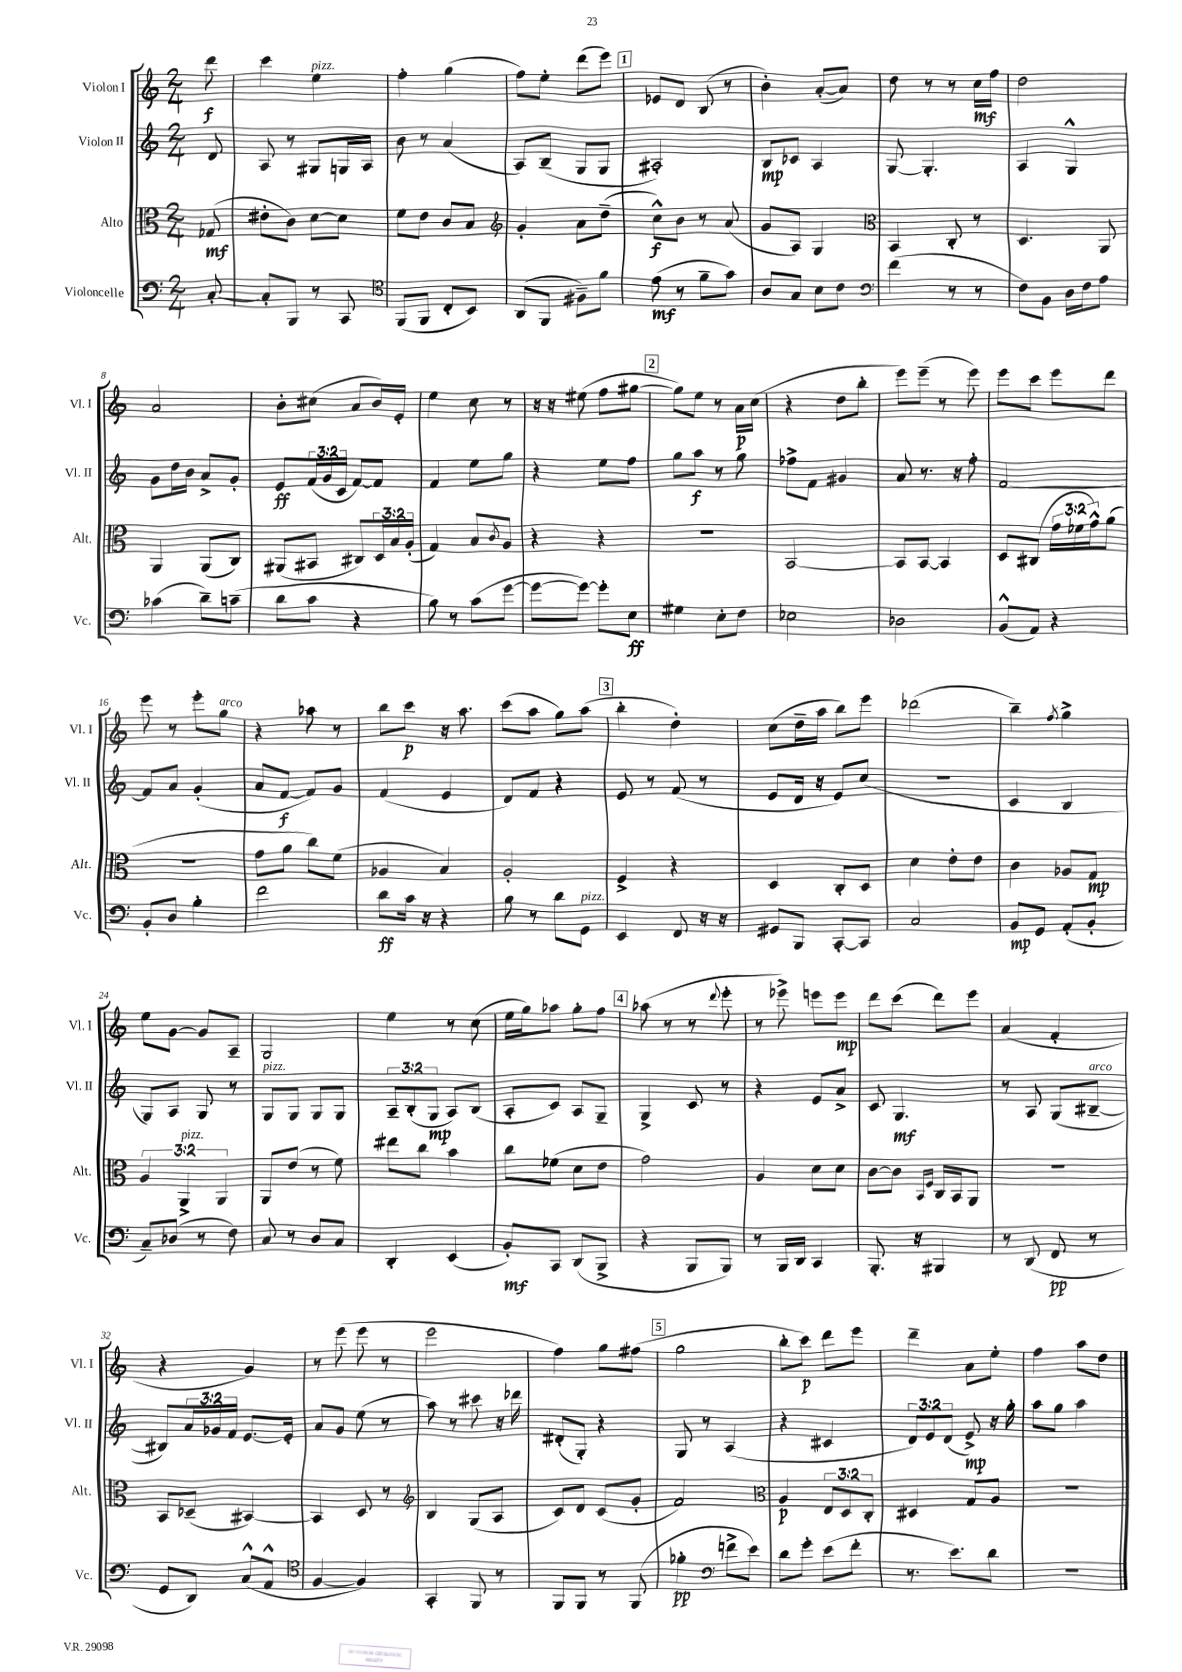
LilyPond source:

<<
\new StaffGroup <<
\new Staff = "s0" \with { instrumentName = "Violon I" shortInstrumentName = "Vl. I" } {
    \clef treble \key c \major \numericTimeSignature \time 2/4 \partial 8
    d'''8\f |
    c'''4 e''4^\markup { \italic "pizz." } |
    f''4-. g''4( |
    f''8) e''8-. d'''8( e'''8) |
    \mark \markup { \box "1" } ees'8 d'8 b8( r8 |
    b'4-.) a'8~-.( a'8) |
    d''8 r8 r8 c''16\mf f''16 |
    d''2 |
    a'2 |
    b'8-. cis''8( a'8 b'16) e'16-. |
    e''4 c''8 r8 |
    r16 r16 eis''8( f''8 gis''8~ |
    \mark \markup { \box "2" } gis''8) e''8 r8 a'16\p c''16( |
    r4 d''8 b''8-. |
    e'''8) e'''8--( r8 e'''8) |
    e'''8 c'''8 e'''8 d'''8 |
    e'''8 r8 e'''8-. g''8^\markup { \italic "arco" } |
    r4 aes''8 r8 |
    b''8 c'''8\p r16 a''8. |
    c'''8( a''8 g''8) a''8( |
    \mark \markup { \box "3" } b''4-. d''4-.) |
    c''8( d''16-- a''16 b''8) e'''8 |
    des'''2( |
    b''4--) \acciaccatura { f''8 } g''4-> |
    e''8 g'8~ g'8 a8-- |
    g2 |
    e''4 r8 c''8( |
    e''16 g''16) aes''8 g''8-. f''8 |
    \mark \markup { \box "4" } aes''8( r8 r8 \appoggiatura { d'''8 } e'''8-. |
    r8 ees'''8->) e'''8 e'''8\mp |
    d'''8 c'''8( d'''8) e'''8 |
    a'4( f'4-. |
    r4 g'4) |
    r8 e'''8( e'''8 r8 |
    e'''2 |
    f''4) g''8 fis''8( |
    \mark \markup { \box "5" } g''2 |
    b''8-. c'''8\p) d'''8 e'''8 |
    d'''4-- a'8 e''8-. |
    f''4 a''8 d''8 \bar "|." |
}
\new Staff = "s1" \with { instrumentName = "Violon II" shortInstrumentName = "Vl. II" } {
    \clef treble \key c \major \numericTimeSignature \time 2/4 \override Staff.TupletNumber.text = #tuplet-number::calc-fraction-text \partial 8
    d'8 |
    a8 r8 gis8 g16 a16 |
    b'8 r8 a'4( |
    a8) b8--( g8 g8 |
    \mark \markup { \box "1" } ais2-.) |
    b8\mp ces'8 a4 |
    g8~ g4.-. |
    a4 g4-^ |
    g'8 d''16 b'16 a'8-> g'8-. |
    e'8\ff \tuplet 3/2 { f'16( g'16 c'16 } f'8~) f'8 |
    f'4 e''8 g''8 |
    r4 e''8 f''8 |
    \mark \markup { \box "2" } g''8 a''8\f r8 g''8 |
    fes''8-> f'8 gis'4 |
    a'8 r8. r16 f''8-. |
    f'2~ |
    f'8 a'8 g'4-.( |
    a'8 f'8~\f f'8) g'8 |
    f'4( e'4 |
    d'8) f'8 r4 |
    \mark \markup { \box "3" } e'8 r8 f'8( r8 |
    e'8 d'16 r16 e'8) c''8( |
    r2 |
    c'4 b4 |
    g8) a8 g8 r8 |
    g8^\markup { \italic "pizz." } g8 g8 g8 |
    \tuplet 3/2 { a8-- b8-.( g8\mp } a8) b8( |
    a8-. c'8) a8 g8-- |
    \mark \markup { \box "4" } g4-> c'8 r8 |
    r4 e'8 a'8-> |
    c'8 g4.\mf |
    r8 a8 g8( bis8~--^\markup { \italic "arco" } |
    bis8) \tuplet 3/2 { a'16 ges'16 f'16 } e'8.~ e'16-. |
    a'8 g'8 e''8( r8 |
    a''8) r8 cis'''8 r16 des'''16 |
    dis'8-.( g8-.) r4 |
    \mark \markup { \box "5" } g8 r8 a4( |
    r4 cis'4 |
    \tuplet 3/2 { d'8) e'8 d'8( } e'8->\mp) r16 g''16-. |
    a''8 g''8 a''4 \bar "|." |
}
\new Staff = "s2" \with { instrumentName = "Alto" shortInstrumentName = "Alt." } {
    \clef alto \key c \major \numericTimeSignature \time 2/4 \override Staff.TupletNumber.text = #tuplet-number::calc-fraction-text \partial 8
    ges8\mf( |
    eis'8-. c'8) d'8~ d'8 |
    f'8 e'8 c'8 b8 |
    \clef treble g'4-. a'8 d''8--( |
    \mark \markup { \box "1" } c''8-^\f) b'8 r8 a'8( |
    g'8 a8) g4 |
    \clef alto b,4 c8-. r8 |
    d4. a,8 |
    a,4 a,8( c8) |
    ais,8( bis,8 cis8) \tuplet 3/2 { d16 b16 a16-.( } |
    g4) b8 \acciaccatura { c'8 } a8 |
    r4 r4 |
    \mark \markup { \box "2" } R2 |
    b,2~ |
    b,8 b,8~ b,4 |
    d8 cis8( \tuplet 3/2 { g'16 fes'16 g'16-^) } a'8( |
    r2 |
    g'8 a'8 c''8) f'8( |
    aes4 b4) |
    a2-. |
    \mark \markup { \box "3" } f4-> r4 |
    d4 c8-. d8 |
    d'4 e'8-. e'8 |
    c'4 aes8 g8\mp |
    \tuplet 3/2 { a4 a,4->^\markup { \italic "pizz." } a,4 } |
    a,8 e'8( r8 f'8) |
    eis''8 c''8 b'4 |
    c''8 fes'8( d'8 e'8 |
    \mark \markup { \box "4" } g'2) |
    a4 d'8 d'8 |
    c'8~ c'8 \grace { b,16 f16 } c16 b,16 a,8 |
    r2 |
    b,8 des8--( bis,4~) |
    bis,4 d8 r8 |
    \clef treble b4 g8( a8 |
    c'8) d'8 c'8( g'8-. |
    \mark \markup { \box "5" } f'2) |
    \clef alto a4\p \tuplet 3/2 { e8 d8 c8-. } |
    dis4 g8 a8 |
    R2 \bar "|." |
}
\new Staff = "s3" \with { instrumentName = "Violoncelle" shortInstrumentName = "Vc." } {
    \clef bass \key c \major \numericTimeSignature \time 2/4 \partial 8
    c8~-. |
    c8-. b,,8 r8 c,8 |
    \clef tenor f,8( f,8 c8-. b,8) |
    a,8( f,8 fis8--) f'8 |
    \mark \markup { \box "1" } e'8\mf( r8 f'8-- g'8) |
    a8 g8 b8 c'8 |
    \clef bass f'4( r8 r8 |
    f8) b,8 d16 f16 a8 |
    ces'4( d'8--) c'8--( |
    d'8 c'8 r4 |
    b8) r8 c'8( g'8~ |
    g'8~ g'8~) g'8-. e8\ff |
    \mark \markup { \box "2" } gis4 e8-. f8 |
    ees2 |
    des2 |
    b,8-^( a,8) r4 |
    b,8-. d8 b4-. |
    f'2 |
    d'8\ff c'16 r16 r4 |
    b8 r8 d'8 g,8^\markup { \italic "pizz." } |
    \mark \markup { \box "3" } e,4 f,8 r16 r16 |
    gis,8 b,,8 c,8~-. c,8 |
    c2 |
    b,8\mp g,8 a,8-.( b,8-. |
    c8--) des8( r8 f8) |
    c8 r8 d8 c8 |
    d,4-. e,4( |
    b,8-.\mf) c,8 d,8( b,,8-> |
    \mark \markup { \box "4" } r4 b,,8 b,,8) |
    r8 b,,16 d,16 c,4 |
    b,,8.-. r16 bis,,4 |
    r8 d,8( f,8\pp r8 |
    g,8 d,8) c8-^( a,8-^ |
    \clef tenor f4~ f4) |
    g,4-. f,8 r8 |
    f,8 f,8 r8 f,8( |
    \mark \markup { \box "5" } fes'4-.\pp \clef bass f'8-> e'8) |
    d'8 g'8-. e'8( f'8-. |
    r8. e'8.) d'8 |
    r2 \bar "|." |
}
>>
>>
